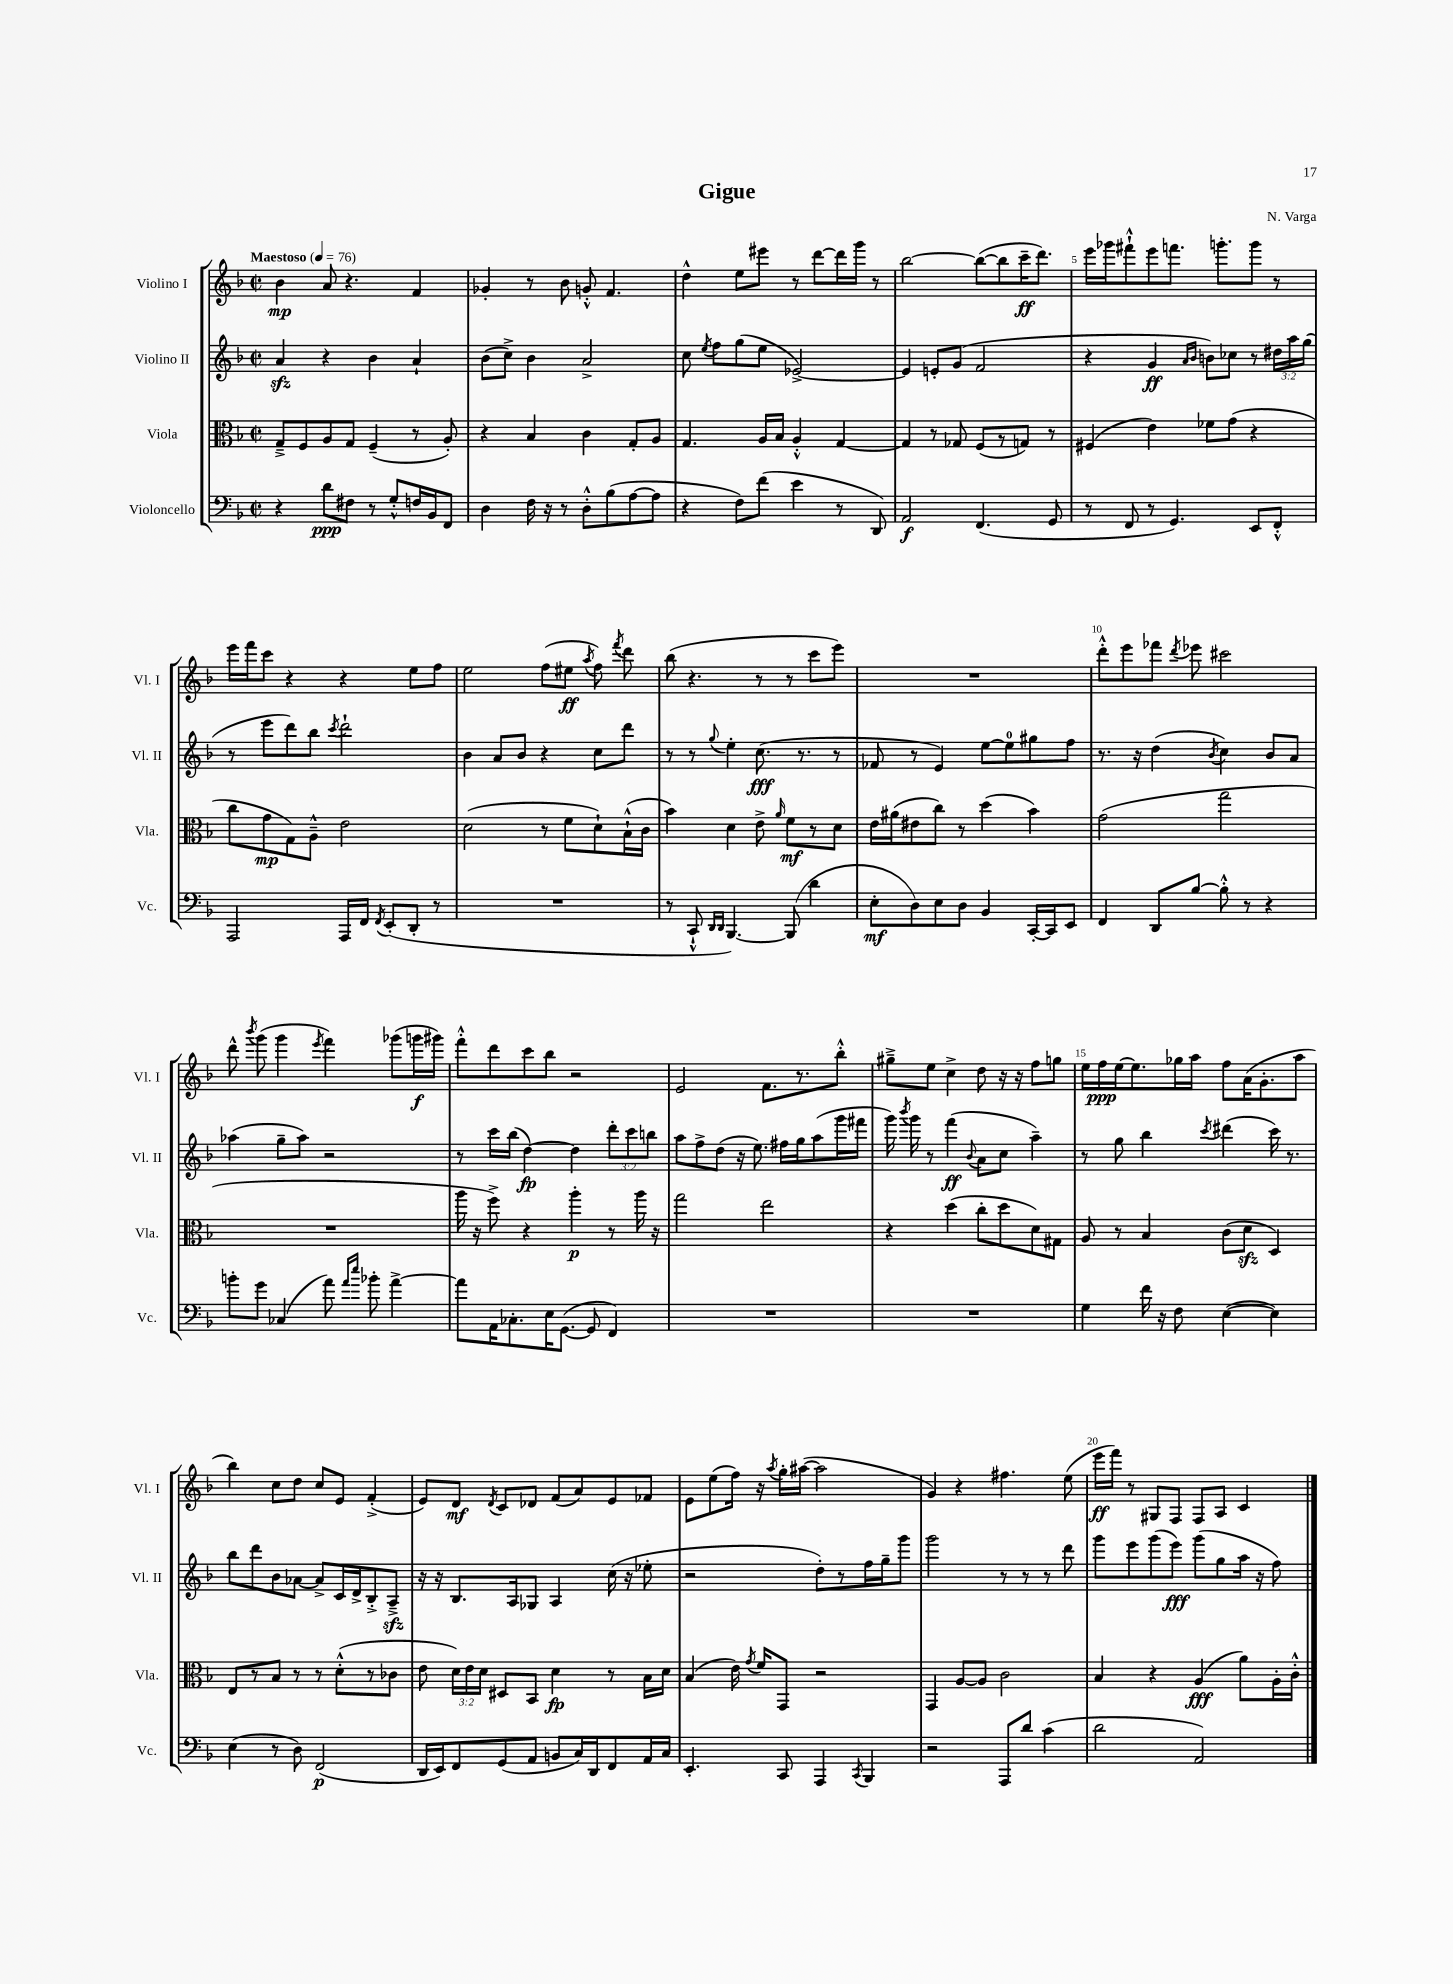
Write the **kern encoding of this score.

**kern	**dynam	**kern	**dynam	**kern	**dynam	**kern	**dynam
*part4	*part4	*part3	*part3	*part2	*part2	*part1	*part1
*staff4	*staff4	*staff3	*staff3	*staff2	*staff2	*staff1	*staff1
*I"Violoncello	*	*I"Viola	*	*I"Violino II	*	*I"Violino I	*
*I'Vc.	*	*I'Vla.	*	*I'Vl. II	*	*I'Vl. I	*
*clefF4	*	*clefC3	*	*clefG2	*	*clefG2	*
*k[b-]	*	*k[b-]	*	*k[b-]	*	*k[b-]	*
*M2/2	*	*M2/2	*	*M2/2	*	*M2/2	*
*met(c|)	*	*met(c|)	*	*met(c|)	*	*met(c|)	*
*MM76	*	*MM76	*	*MM76	*	*MM76	*
=1	=1	=1	=1	=1	=1	=1	=1
!	!	!	!	!	!	!LO:TX:a:B:t=Maestoso	!
4r	.	8G~^/L	.	4azz/	.	4b-\	mp
.	.	8F/	.	.	.	.	.
8d\L	ppp	8A/	.	4r	.	8a/	.
8F#X\J	.	8G/J	.	.	.	4.r	.
8r	.	(4F~/	.	4b-\	.	.	.
8G'^^/L	.	.	.	.	.	.	.
16Fn/L	.	8r	.	4a`/	.	4f/	.
16BB-/J	.	.	.	.	.	.	.
8FF/J	.	8A'/)	.	.	.	.	.
=2	=2	=2	=2	=2	=2	=2	=2
4D\	.	4r	.	(8b-\L	.	4g-X'/	.
.	.	.	.	8cc^\J)	.	.	.
16F\	.	4B-/	.	4b-\	.	8r	.
16r	.	.	.	.	.	.	.
8r	.	.	.	.	.	8b-\	.
8D'^^\L	.	4c\	.	2a^/	.	8gn'^^/	.
(8B-\	.	.	.	.	.	4.f/	.
[8A\	.	8G'/L	.	.	.	.	.
8A\J]	.	8A/J	.	.	.	.	.
=3	=3	=3	=3	=3	=3	=3	=3
4r	.	4.G/	.	8cc\	.	4dd^^\	.
.	.	.	.	8qee/	.	.	.
.	.	.	.	8ff\L	.	.	.
8F\L)	.	.	.	(8gg\	.	8ee\L	.
(8f\J	.	16A/LL	.	8ee\J	.	8eee#X\J	.
.	.	16B-/JJ	.	.	.	.	.
4e\	.	4A'^^/	.	[2e-X^/)	.	8r	.
.	.	.	.	.	.	[8ddd\L	.
8r	.	[4G/	.	.	.	16ddd\L]	.
.	.	.	.	.	.	16ggg\JJ	.
8DD/)	.	.	.	.	.	8r	.
=4	=4	=4	=4	=4	=4	=4	=4
2AA/	f	4G/]	.	4e-/]	.	[2bb-\	.
.	.	8r	.	8en'/L	.	.	.
.	.	8G-X/	.	(8g/J	.	.	.
(4.FF/	.	(8F/L	.	2f/	.	(8bb-\L_	.
.	.	8r	.	.	.	8bb-\]	.
.	.	8Gn/J)	.	.	.	16ccc~\K	ff
.	.	.	.	.	.	8.ddd\J)	.
8GG/	.	8r	.	.	.	.	.
=5	=5	=5	=5	=5	=5	=5	=5
8r	.	(4F#X/	.	4r	.	16eee\LL	.
.	.	.	.	.	.	16ggg-X\J	.
8FF/	.	.	.	.	.	8fff#X`^^\	.
8r	.	4e\)	.	4g/	ff	8eee\	.
4.GG/)	.	.	.	.	.	8.fffn\J	.
.	.	.	.	16qqa/LL	.	.	.
.	.	.	.	16qqb-/JJ	.	.	.
.	.	8f-X\L	.	8bn\L)	.	.	.
.	.	.	.	.	.	8.gggn'\L	.
.	.	(8g\J	.	8cc-X\J	.	.	.
8EE/L	.	4r	.	8r	.	8ggg\J	.
8FF'^^/J	.	.	.	24dd#X\LL	.	8r	.
.	.	.	.	24aa\	.	.	.
.	.	.	.	(24gg\JJ	.	.	.
!!LO:LB:g=z
=6	=6	=6	=6	=6	=6	=6	=6
2AAA/	.	8cc\L	.	8r	.	16eee\LL	.
.	.	.	.	.	.	16fff\J	.
.	.	8g\	mp	8eee\L	.	8ccc\J	.
.	.	8G\)	.	8ddd\)	.	4r	.
.	.	8A~^^\J	.	8bb-\J	.	.	.
.	.	.	.	8qccc/	.	.	.
16AAA/LL	.	2e\	.	2ddd`\	.	4r	.
16FF/JJ	.	.	.	.	.	.	.
8qFF/	.	.	.	.	.	.	.
(8EE'/L	.	.	.	.	.	.	.
8DD'/J	.	.	.	.	.	8ee\L	.
8r	.	.	.	.	.	8ff\J	.
=7	=7	=7	=7	=7	=7	=7	=7
1r	.	(2d\	.	4b-\	.	2ee\	.
.	.	.	.	8a/L	.	.	.
.	.	.	.	8b-/J	.	.	.
.	.	8r	.	4r	.	(8ff\L	.
.	.	8f\L	.	.	.	8ee#X\J	ff
.	.	.	.	.	.	8qaa/	.
.	.	8d`\)	.	8cc\L	.	8ff\)	.
.	.	.	.	.	.	8qfff/	.
.	.	(16B-`^^\L	.	8ddd\J	.	8ddd\	.
.	.	16c\JJ	.	.	.	.	.
=8	=8	=8	=8	=8	=8	=8	=8
8r	.	4b-\)	.	8r	.	(8bb-\	.
8CC`^^/	.	.	.	8r	.	4.r	.
16qqDD/LL	.	.	.	.	.	.	.
16qqDD/JJ	.	.	.	8qqgg/	.	.	.
[4.BBB-/)	.	4d\	.	4ee'\	.	.	.
.	.	8e^\	.	(8.cc\	fff	8r	.
.	.	16qqa/	.	.	.	.	.
(8BBB-/]	.	8f\L	mf	.	.	8r	.
.	.	.	.	8.r	.	.	.
4d\	.	8r	.	.	.	8ccc\L	.
.	.	8d\J	.	8r	.	8eee\J)	.
=9	=9	=9	=9	=9	=9	=9	=9
8E'\L	mf	16e\LL	.	8f-X/	.	1r	.
.	.	(16a#X\J	.	.	.	.	.
8D\)	.	8e#X\	.	8r	.	.	.
8E\	.	8cc\J)	.	4e/)	.	.	.
8D\J	.	8r	.	.	.	.	.
4BB-/	.	(4dd\	.	[8ee\L	.	.	.
.	.	.	.	8ee\]	.	.	.
[16CC'/LL	.	4b-\)	.	8gg#X\	.	.	.
16CC/J]	.	.	.	.	.	.	.
8EE/J	.	.	.	8ff\J	.	.	.
=10	=10	=10	=10	=10	=10	=10	=10
4FF/	.	(2g\	.	8.r	.	8ddd'^^\L	.
.	.	.	.	.	.	8eee\	.
.	.	.	.	16r	.	.	.
8DD/L	.	.	.	(4dd\	.	8fff-X\J	.
.	.	.	.	.	.	8qddd/	.
[8B-/J	.	.	.	.	.	8eee-X\	.
.	.	.	.	8qb-/	.	.	.
8B-'^^\]	.	2gg\	.	4cc\)	.	2ccc#X\	.
8r	.	.	.	.	.	.	.
4r	.	.	.	8b-/L	.	.	.
.	.	.	.	8a/J	.	.	.
!!LO:LB:g=z
=11	=11	=11	=11	=11	=11	=11	=11
8bn'\L	.	1r	.	(4aa-X\	.	8ddd^^\	.
.	.	.	.	.	.	8qbbb-/	.
8g\J	.	.	.	.	.	(8ggg\	.
(4C-X/	.	.	.	8gg~\L	.	4ggg\	.
.	.	.	.	8aa-\J)	.	.	.
.	.	.	.	.	.	8qeee/	.
8a\)	.	.	.	2r	.	4fff\)	.
16qqa/LL	.	.	.	.	.	.	.
16qqee/JJ	.	.	.	.	.	.	.
8b-X'\	.	.	.	.	.	.	.
[4a^\	.	.	.	.	.	(8ggg-X\L	.
.	.	.	.	.	.	16gggn\L	f
.	.	.	.	.	.	16ggg#X\JJ)	.
=12	=12	=12	=12	=12	=12	=12	=12
8a\L]	.	16aa\	.	8r	.	8fff'^^\L	.
.	.	16r	.	.	.	.	.
16AA\K	.	8ff^\)	.	16ccc\LL	.	8ddd\	.
8.C-X'\	.	.	.	(16bb-\JJ	.	.	.
.	.	4r	.	[4dd\)	fp	8ccc\	.
16E\K	.	.	.	.	.	8bb-\J	.
([8.GG\J	.	.	.	.	.	.	.
.	.	4aa'\	p	4dd\]	.	2r	.
8GG/]	.	.	.	.	.	.	.
4FF/)	.	8r	.	12ddd'\L	.	.	.
.	.	.	.	12ccc\	.	.	.
.	.	16aa\	.	.	.	.	.
.	.	.	.	12bbn\J	.	.	.
.	.	16r	.	.	.	.	.
=13	=13	=13	=13	=13	=13	=13	=13
1r	.	2gg\	.	8aa\L	.	2e/	.
.	.	.	.	8ff^\	.	.	.
.	.	.	.	(8dd\J	.	.	.
.	.	.	.	16r	.	.	.
.	.	.	.	8.ee\)	.	.	.
.	.	2ee\	.	.	.	8.f\L	.
.	.	.	.	16ff#X\LL	.	.	.
.	.	.	.	16gg\J	.	8.r	.
.	.	.	.	(8aa\	.	.	.
.	.	.	.	16ggg\L	.	8bb-'^^\J	.
.	.	.	.	16fff#X\JJ	.	.	.
=14	=14	=14	=14	=14	=14	=14	=14
1r	.	4r	.	16ggg\)	.	8gg#X~^\L	.
.	.	.	.	8qbbb-/	.	.	.
.	.	.	.	16ggg\	.	.	.
.	.	.	.	8r	.	8ee\J	.
.	.	(4dd\	.	(4fff\	ff	4cc^\	.
.	.	.	.	8qqb-/	.	.	.
.	.	8cc'\L	.	8a\L	.	8dd\	.
.	.	8dd\	.	8cc\J	.	16r	.
.	.	.	.	.	.	16r	.
.	.	8d\)	.	4aa~\)	.	8ff\L	.
.	.	8G#X\J	.	.	.	8ggn\J	.
=15	=15	=15	=15	=15	=15	=15	=15
4G\	.	8A/	.	8r	.	16ee\LL	.
.	.	.	.	.	.	16ff\	ppp
.	.	8r	.	8gg\	.	[16ee\J	.
.	.	.	.	.	.	8.ee\]	.
16f\	.	4B-/	.	4bb-\	.	.	.
16r	.	.	.	.	.	.	.
8F\	.	.	.	.	.	16gg-X\L	.
.	.	.	.	.	.	16aa\JJ	.
.	.	.	.	8qccc/	.	.	.
([4E\	.	(8c\L	.	(4ddd#X\	.	8ff\L	.
.	.	8dzz\J	.	.	.	(16a\K	.
.	.	.	.	.	.	8.g'\	.
4E\])	.	4D/)	.	16ccc\)	.	.	.
.	.	.	.	8.r	.	.	.
.	.	.	.	.	.	8aa\J	.
!!LO:LB:g=z
=16	=16	=16	=16	=16	=16	=16	=16
(4E\	.	8E/L	.	8bb-\L	.	4bb-\)	.
.	.	8r	.	8ddd\	.	.	.
8r	.	8B-/J	.	8b-\	.	8cc\L	.
8D\)	.	8r	.	[8a-X\J	.	8dd\J	.
(2FF/	p	8r	.	8a-^/L]	.	8cc/L	.
.	.	(8d'^^\L	.	16c/L	.	8e/J	.
.	.	.	.	16d^/J	.	.	.
.	.	8r	.	8B-'^/	.	(4f'^/	.
.	.	8c-X\J	.	8Azz~^/J	.	.	.
=17	=17	=17	=17	=17	=17	=17	=17
16DD/LL	.	8e\	.	16r	.	8e/L)	.
16EE/J)	.	.	.	16r	.	.	.
8FF/	.	24d\LL)	.	8.B-/L	.	8d/J	mf
.	.	24e\	.	.	.	.	.
.	.	24d\JJ	.	.	.	.	.
.	.	.	.	.	.	8qd/	.
(8GG/	.	8D#X/L	.	.	.	8c/L	.
.	.	.	.	16A/k	.	.	.
8AA/J	.	8BB-/J	.	8G-X/J	.	8d-X/J	.
8BBn/L	.	4d\	fp	4A/	.	(8f/L	.
16C/L)	.	.	.	.	.	8a/)	.
16DD/J	.	.	.	.	.	.	.
8FF/	.	8r	.	(16cc\	.	8e/	.
.	.	.	.	16r	.	.	.
16AA/L	.	16B-\LL	.	8ee-X'\	.	8f-X/J	.
16C/JJ	.	16d\JJ	.	.	.	.	.
=18	=18	=18	=18	=18	=18	=18	=18
4.EE'/	.	(4B-/	.	2r	.	8e\L	.
.	.	.	.	.	.	(8ee\	.
.	.	16e\)	.	.	.	16ff\Jk)	.
.	.	8qg/	.	.	.	.	.
.	.	16f/KL	.	.	.	16r	.
.	.	.	.	.	.	8qaa/	.
8CC/	.	8GG/J	.	.	.	16gg'\LL	.
.	.	.	.	.	.	([16aa#X\JJ	.
4AAA/	.	2r	.	8dd'\L)	.	2aa#\]	.
.	.	.	.	8r	.	.	.
8qCC/	.	.	.	.	.	.	.
4BBB-/	.	.	.	16ff\L	.	.	.
.	.	.	.	16gg~\J	.	.	.
.	.	.	.	8ggg\J	.	.	.
=19	=19	=19	=19	=19	=19	=19	=19
2r	.	4GG/	.	2ggg\	.	4g/)	.
.	.	[8A/L	.	.	.	4r	.
.	.	8A/J]	.	.	.	.	.
8AAA/L	.	2c\	.	8r	.	4.ff#X\	.
8d/J	.	.	.	8r	.	.	.
(4c\	.	.	.	8r	.	.	.
.	.	.	.	8ddd\	.	(8ee\	.
=20	=20	=20	=20	=20	=20	=20	=20
2d\	.	4B-/	.	8ggg\L	.	16eee\LL	ff
.	.	.	.	.	.	16fff\JJ)	.
.	.	.	.	8eee\	.	8r	.
.	.	4r	.	(8ggg\	.	8G#X/L	.
.	.	.	.	8eee\J)	fff	8F/J	.
2AA/)	.	(4A/	fff	(8ggg\L	.	8F/L	.
.	.	.	.	8gg\	.	8A/J	.
.	.	8a\L)	.	16aa\Jk	.	4c/	.
.	.	.	.	16r	.	.	.
.	.	16A'\L	.	8ff\)	.	.	.
.	.	16c'^^\JJ	.	.	.	.	.
==	==	==	==	==	==	==	==
*-	*-	*-	*-	*-	*-	*-	*-
